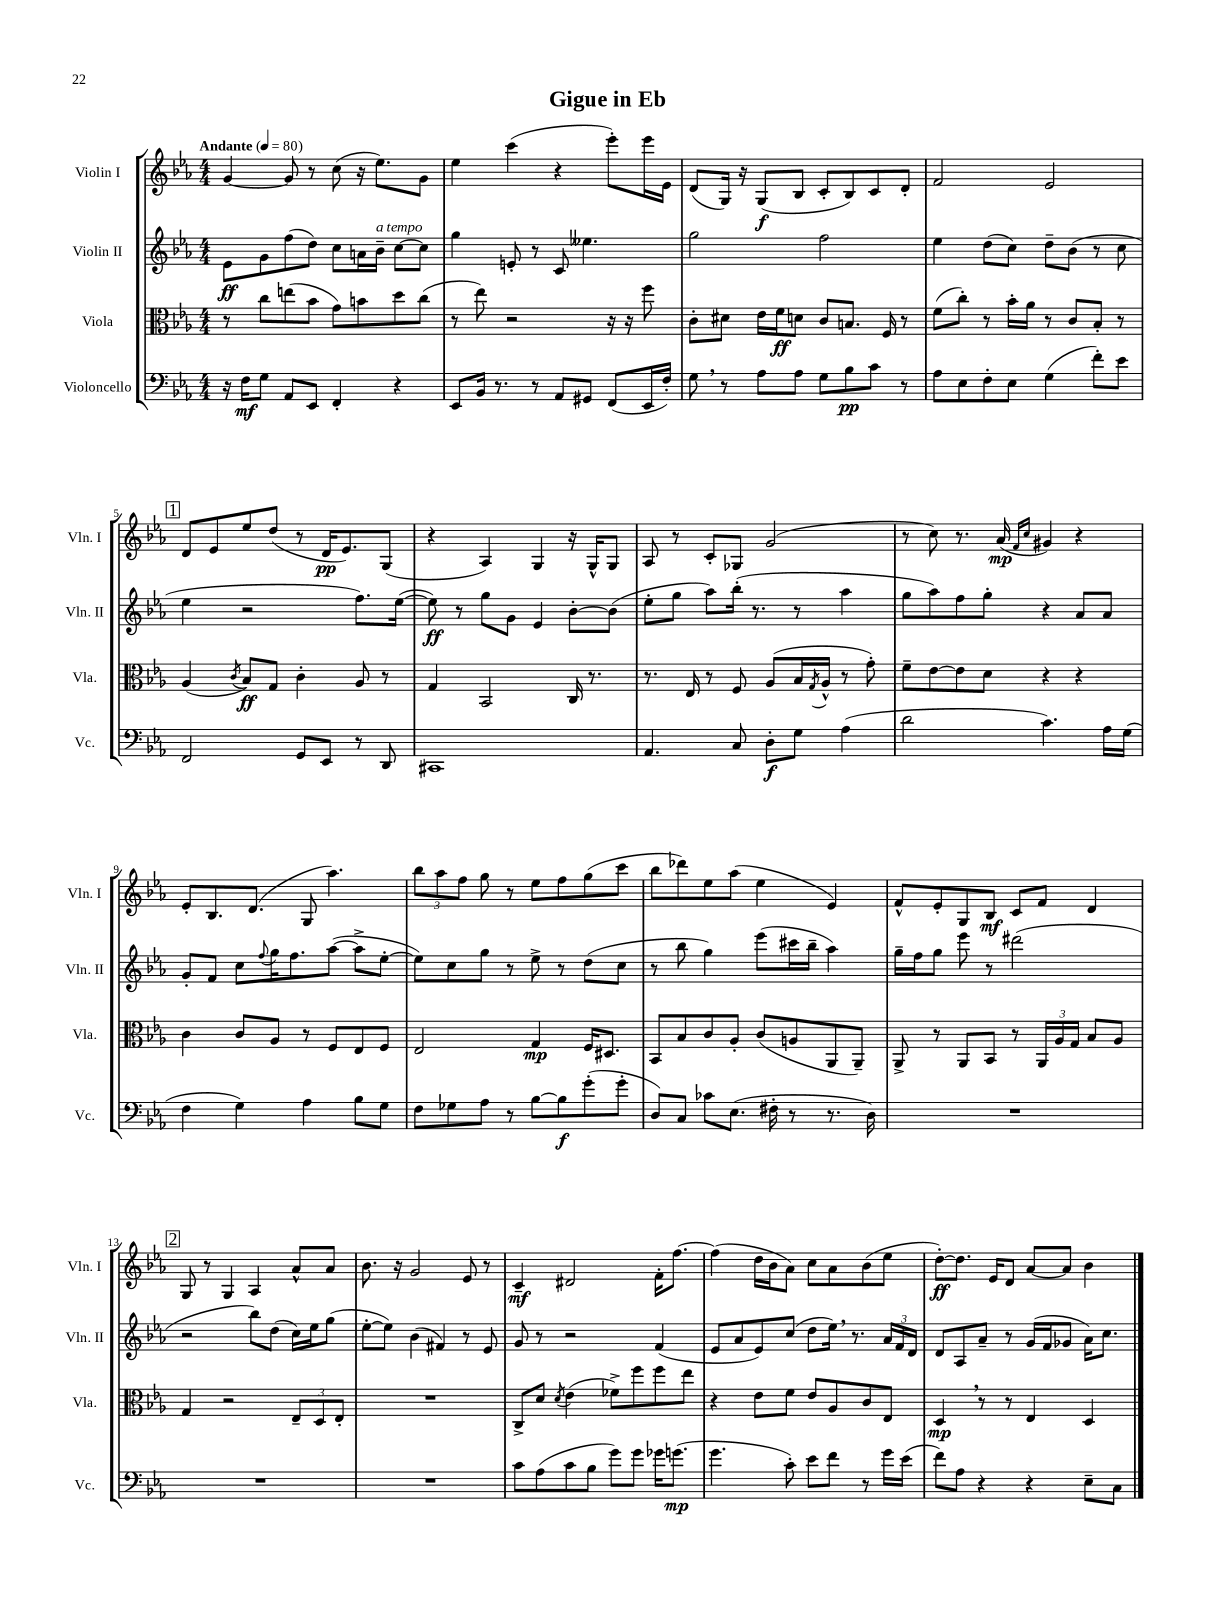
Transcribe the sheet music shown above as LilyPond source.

\header { title = "Gigue in Eb" }
<<
\new StaffGroup <<
\new Staff = "s0" \with { instrumentName = "Violin I" shortInstrumentName = "Vln. I" } {
    \clef treble \key ees \major \numericTimeSignature \time 4/4 \tempo "Andante" 4 = 80
    g'4~ g'8 r8 c''8( r16 ees''8.) g'8 |
    ees''4 c'''4( r4 ees'''8-.) ees'''16 ees'16 |
    d'8( g16) r16 g8\f( bes8 c'8-. bes8) c'8 d'8-. |
    f'2 ees'2 |
    \mark \markup { \box "1" } d'8 ees'8 ees''8 d''8( r8 d'16\pp ees'8.) g8( |
    r4 aes4) g4 r16 g16-^ g8 |
    aes8 r8 c'8-. ges8 g'2( |
    r8 c''8) r8. aes'16\mp( \grace { f'16 c''16 } gis'4) r4 |
    ees'8-. bes8. d'8.( g8 aes''4.) |
    \tuplet 3/2 { bes''8 aes''8 f''8 } g''8 r8 ees''8 f''8 g''8( c'''8 |
    bes''8 des'''8) ees''8 aes''8( ees''4 ees'4) |
    f'8-^ ees'8-. g8 bes8\mf c'8 f'8 d'4 |
    \mark \markup { \box "2" } g8 r8 g4 aes4 aes'8-^ aes'8 |
    bes'8. r16 g'2 ees'8 r8 |
    c'4--\mf dis'2 f'16-. f''8.~ |
    f''4( d''16 bes'16 aes'8) c''8 aes'8 bes'8( ees''8 |
    d''8~-.\ff) d''8. ees'16 d'8 aes'8~ aes'8 bes'4 \bar "|." |
}
\new Staff = "s1" \with { instrumentName = "Violin II" shortInstrumentName = "Vln. II" } {
    \clef treble \key ees \major \numericTimeSignature \time 4/4
    ees'8\ff g'8 f''8( d''8) c''8 a'16 bes'16--^\markup { \italic "a tempo" } c''8~ c''8 |
    g''4 e'8-. r8 c'8 eeses''4. |
    g''2 f''2 |
    ees''4 d''8( c''8) d''8-- bes'8( r8 c''8 |
    \mark \markup { \box "1" } ees''4 r2 f''8.) ees''16~( |
    ees''8\ff) r8 g''8 g'8 ees'4 bes'8~-. bes'8( |
    ees''8-. g''8 aes''8) bes''16-.( r8. r8 aes''4 |
    g''8 aes''8) f''8 g''8-. r4 aes'8 aes'8 |
    g'8-. f'8 c''8 \appoggiatura { f''8 } g''16 f''8. aes''8~( aes''8-> ees''8~-. |
    ees''8) c''8 g''8 r8 ees''8-> r8 d''8( c''8 |
    r8 bes''8 g''4) ees'''8( cis'''16 bes''16-- aes''4) |
    g''16-- f''16 g''8 ees'''8 r8 dis'''2( |
    \mark \markup { \box "2" } r2 bes''8) d''8( c''16) ees''16 g''8( |
    ees''8~-. ees''8) bes'4( fis'4) r8 ees'8 |
    g'8 r8 r2 f'4( |
    ees'8 aes'8 ees'8) c''8( d''8 ees''16) \breathe r8. \tuplet 3/2 { aes'16 f'16 d'16 } |
    d'8 aes8 aes'8-- r8 g'16( f'16 ges'8 aes'16) c''8. \bar "|." |
}
\new Staff = "s2" \with { instrumentName = "Viola" shortInstrumentName = "Vla." } {
    \clef alto \key ees \major \numericTimeSignature \time 4/4
    r8 c''8 e''8( bes'8 g'8) b'8 d''8 c''8( |
    r8 ees''8) r2 r16 r16 f''8 |
    c'8-. dis'8 ees'16 f'16\ff d'8 c'8 b8. f16 r8 |
    f'8( c''8-.) r8 bes'16-. aes'16 r8 c'8 bes8-. r8 |
    \mark \markup { \box "1" } aes4( \acciaccatura { c'8 } bes8\ff) g8 c'4-. aes8 r8 |
    g4 bes,2 c16 r8. |
    r8. ees16 r8 f8 aes8( bes16 \acciaccatura { g8 } aes16-^ r8 g'8-.) |
    f'8-- ees'8~ ees'8 d'8 r4 r4 |
    c'4 c'8 aes8 r8 f8 ees8 f8 |
    ees2 g4\mp f16 dis8. |
    bes,8 bes8 c'8 aes8-. c'8( a8 aes,8 aes,8--) |
    aes,8-> r8 aes,8 bes,8 r8 \tuplet 3/2 { aes,16 aes16 g16 } bes8 aes8 |
    \mark \markup { \box "2" } g4 r2 \tuplet 3/2 { ees8-- d8 ees8-. } |
    R1 |
    c8-> d'8 \acciaccatura { d'8 } ees'4( fes'8->) f''8 f''8 ees''8 |
    r4 ees'8 f'8 ees'8 aes8 c'8 ees8 |
    d4\mp \breathe r8 r8 ees4 d4 \bar "|." |
}
\new Staff = "s3" \with { instrumentName = "Violoncello" shortInstrumentName = "Vc." } {
    \clef bass \key ees \major \numericTimeSignature \time 4/4
    r16 f16\mf g8 aes,8 ees,8 f,4-. r4 |
    ees,8 bes,16 r8. r8 aes,8 gis,8 f,8( ees,16 f16-.) |
    g8 \breathe r8 aes8 aes8 g8 bes8\pp c'8 r8 |
    aes8 ees8 f8-. ees8 g4( f'8-.) ees'8 |
    \mark \markup { \box "1" } f,2 g,8 ees,8 r8 d,8 |
    cis,1 |
    aes,4. c8 d8-.\f g8 aes4( |
    d'2 c'4.) aes16 g16( |
    f4 g4) aes4 bes8 g8 |
    f8 ges8 aes8 r8 bes8~ bes8\f g'8-.( g'8-. |
    d8) c8 ces'8 ees8.( fis16-. r8 r8. d16) |
    R1 |
    \mark \markup { \box "2" } R1 |
    R1 |
    c'8 aes8( c'8 bes8 g'8) g'8 ges'16 g'8.\mp( |
    g'4. c'8-.) ees'8 f'8 r8 g'16 ees'16( |
    f'8) aes8 r4 r4 ees8-- c8 \bar "|." |
}
>>
>>
